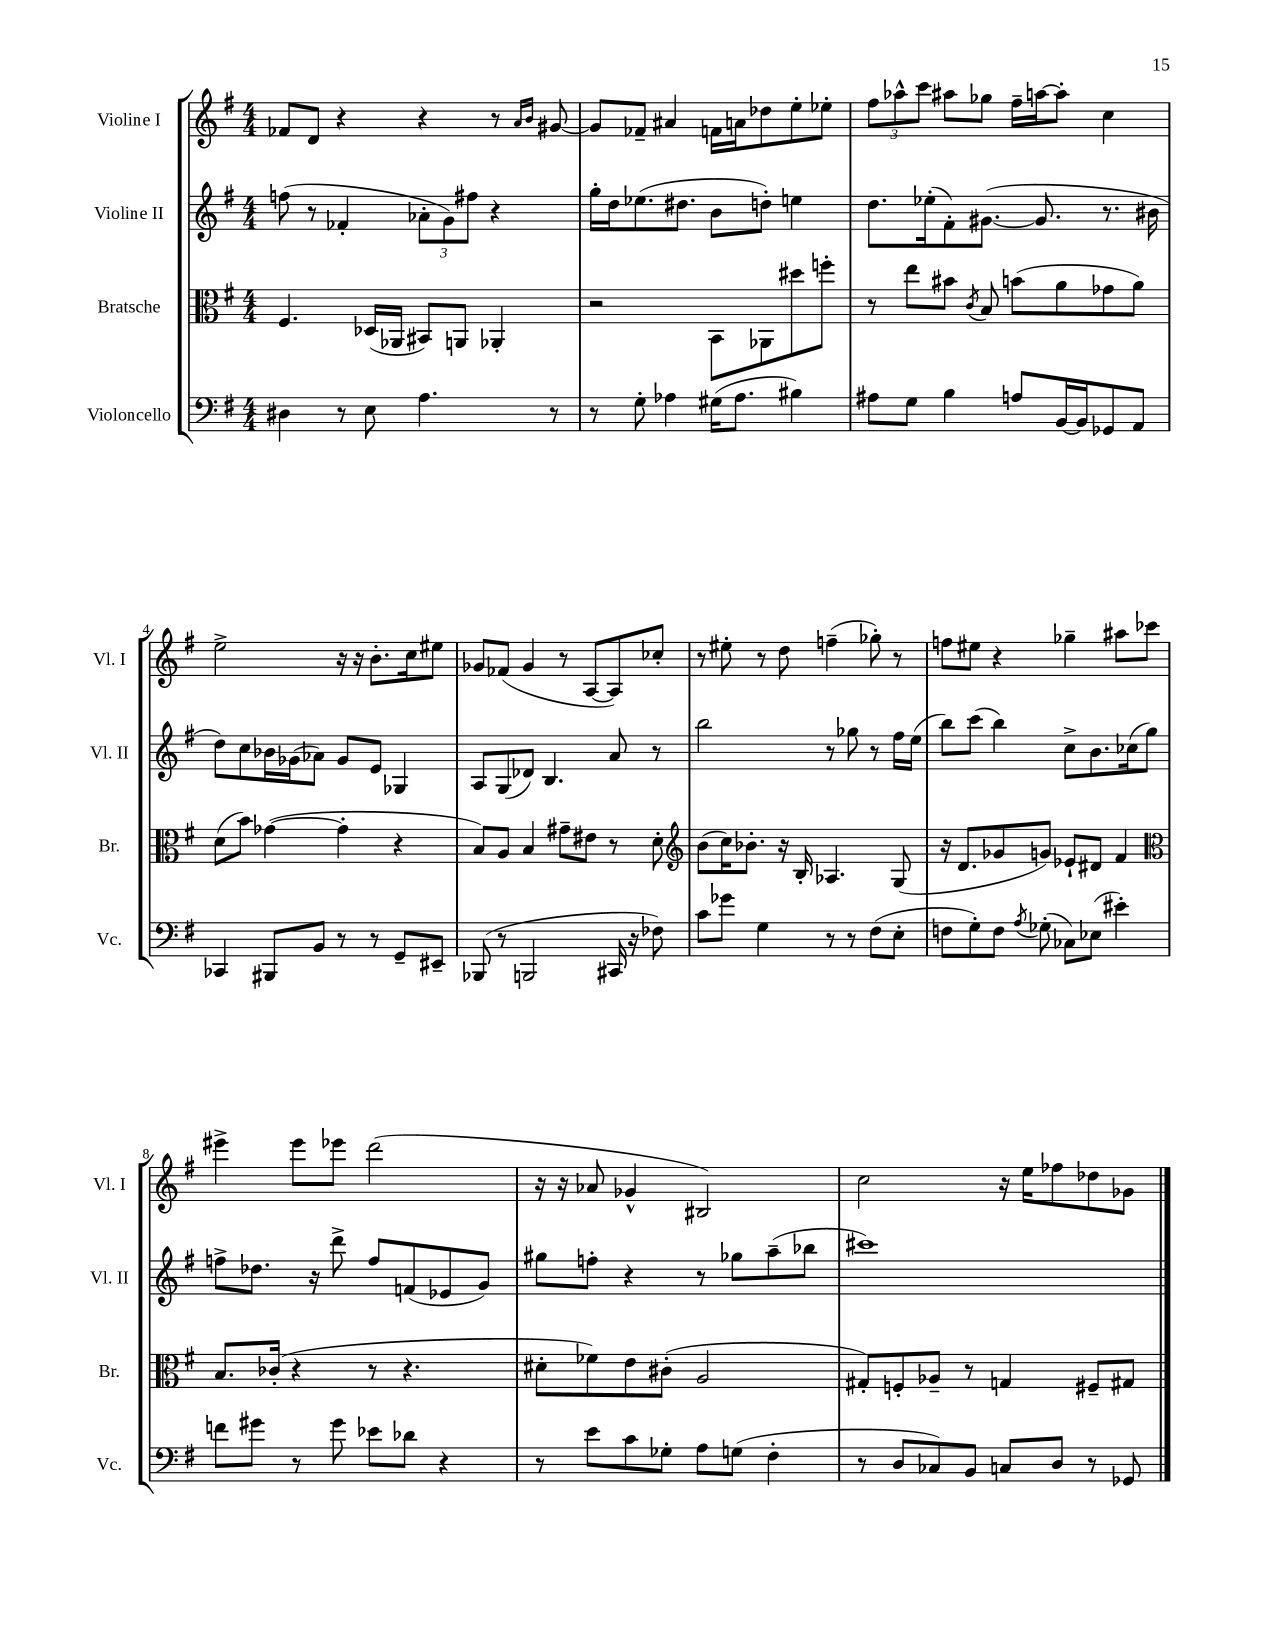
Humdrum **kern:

**kern	**kern	**kern	**kern
*part4	*part3	*part2	*part1
*staff4	*staff3	*staff2	*staff1
*I"Violoncello	*I"Bratsche	*I"Violine II	*I"Violine I
*I'Vc.	*I'Br.	*I'Vl. II	*I'Vl. I
*clefF4	*clefC3	*clefG2	*clefG2
*k[f#]	*k[f#]	*k[f#]	*k[f#]
*M4/4	*M4/4	*M4/4	*M4/4
=1	=1	=1	=1
4D#X\	4.F#/	(8ffn\	8f-X/L
.	.	8r	8d/J
8r	.	4f-X'/	4r
8E\	(16D-X/LL	.	.
.	16AA-X/JJ	.	.
4.A\	8BB#X/L)	12a-X'\L	4r
.	.	12g\)	.
.	8AAn/J	.	.
.	.	12ff#X\J	.
.	4AA-X'/	4r	8r
.	.	.	16qqa/LL
.	.	.	16qqb/JJ
8r	.	.	[8g#X/
=2	=2	=2	=2
8r	2r	16gg'\LL	8g#/L]
.	.	16dd\J	.
8G'\	.	(8.ee-X\	8f-X~/J
4A-X\	.	.	4a#X/
.	.	8.dd#X\J	.
(16G#X\KL	8BB\L	8b\L	16fn\LL
8.A-\J	.	.	16an\J
.	8AA-X\	8ddn'\J)	8dd-X\
4B#X\)	8dd#X\	4een\	8ee'\
.	8ffn'\J	.	8ee-X'\J
=3	=3	=3	=3
8A#X\L	8r	8.dd\L	12ff#\L
.	.	.	12aa-X^^\
8G\J	8ee\L	.	.
.	.	.	12ccc\J
.	.	(16ee-X'\k	.
4B\	8b#X\J	8f#'\)	8aa#X\L
.	8qc/	.	.
.	8B/	([8.g#X\J	8gg-X\J
8An/L	(8bn\L	.	16ff#~\LL
.	.	8.g#/]	[16aan\J
[16BB/L	8a\	.	8aa'\J]
16BB/J]	.	.	.
8GG-X/	8g-X\	8.r	4cc\
8AA/J	8a\J)	.	.
.	.	16b#X\	.
!!LO:LB:g=z
=4	=4	=4	=4
4CC-X/	(8d\L	8dd\L)	2ee^\
.	8b\J)	8cc\	.
8BBB#X/L	([4g-X\	16b-X\L	.
.	.	(16g-X\J	.
8BB/J	.	8a-X\J)	.
8r	4g-'\]	8g-/L	16r
.	.	.	16r
8r	.	8e/J	8.b'\L
8GG~/L	4r	4G-X/	.
.	.	.	16cc\k
8EE#X~/J	.	.	8ee#X\J
=5	=5	=5	=5
(8BBB-X/	8B/L)	8A/L	8g-X/L
8r	8A/J	(8G/	(8f-X/J
2BBBn/	4B/	8d-X/J)	4g-/
.	.	4.B/	.
.	8g#X~\L	.	8r
.	8e#X\J	.	[8A/L
16CC#X/	8r	8a/	8A/])
16r	.	.	.
8F-X\)	8d'\	8r	8cc-X'/J
=6	=6	=6	=6
*	*clefG2	*	*
8c\L	(8b\L	2bb\	8r
8g-X\J	16cc\K)	.	8ee#X'\
.	8.b-X'\J	.	.
4G\	.	.	8r
.	16r	.	8dd\
.	16B'/	.	.
8r	4.A-X/	8r	(4ffn~\
8r	.	8gg-X\	.
(8F#\L	.	8r	8gg-X'\)
8E'\J	(8G/	16ff#\LL	8r
.	.	(16ee\JJ	.
=7	=7	=7	=7
8Fn\L	16r	8bb\L)	8ffn\L
.	8.d/L	.	.
8G'\)	.	(8ccc\J	8ee#X\J
8F\J	8g-X/	4bb\)	4r
8qA/	.	.	.
(8G-X'\	8gn/J)	.	.
8C-X\L)	8e-X`/L	8cc^\L	4gg-X~\
(8E-X\J	8d#X/J	8.b\	.
4e#X'\)	4f#/	.	8aa#X\L
.	.	(16cc-X\k	.
.	.	8gg\J)	8ccc-X\J
!!LO:LB:g=z
=8	=8	=8	=8
*	*clefC3	*	*
8fn\L	8.B/L	8ffn^\L	4eee#X^\
8g#X\J	.	8.dd-X\J	.
.	(16c-X'/Jk	.	.
8r	4r	.	8eee#\L
.	.	16r	.
8g#\	.	8ddd^\	8eee-X\J
8e-X\L	8r	8ff/L	(2ddd\
8d-X\J	4.r	(8fn/	.
4r	.	8e-X/	.
.	.	8g/J)	.
=9	=9	=9	=9
8r	8d#X'\L	8gg#X\L	16r
.	.	.	16r
8e\L	8f-X\)	8ffn'\J	8a-X/
8c\	8e\	4r	4g-X^^/
8G-X'\J	(8c#X'\J	.	.
8A\L	2A/	8r	2B#X/)
(8Gn\J	.	8gg-X\L	.
4F#'\	.	(8aa~\	.
.	.	8bb-X\J	.
=10	=10	=10	=10
8r	8G#X'/L)	1ccc#X)	2cc\
8D/L	8Fn'/	.	.
8C-X/)	8A-X~/J	.	.
8BB/J	8r	.	.
8Cn/L	4Gn/	.	16r
.	.	.	16ee\KL
8D/J	.	.	8ff-X\
8r	8F#X~/L	.	8dd-X\
8GG-X/	8G#X/J	.	8g-X\J
==	==	==	==
*-	*-	*-	*-
